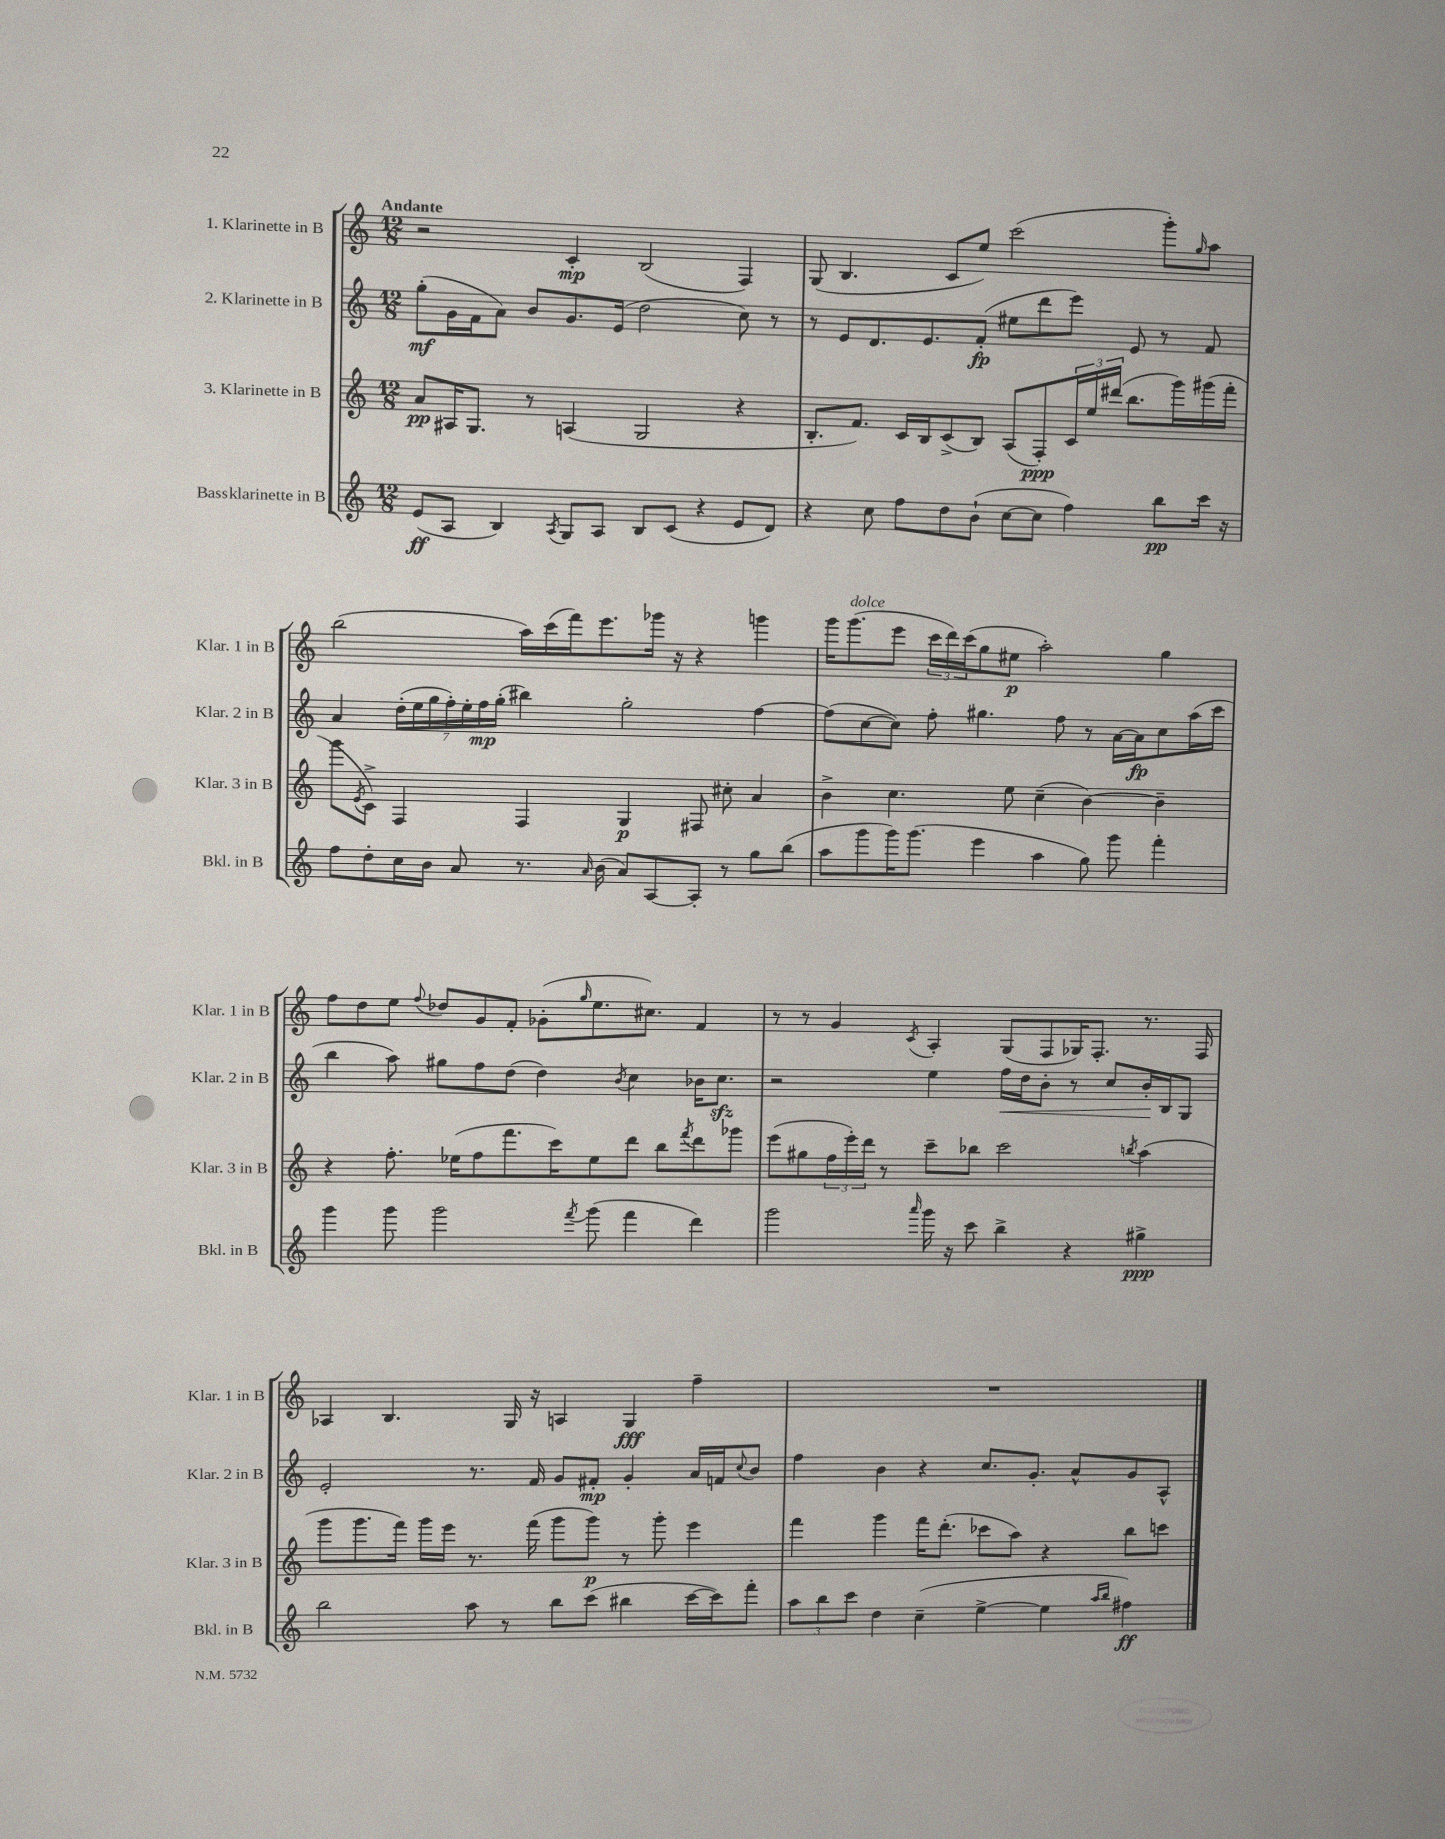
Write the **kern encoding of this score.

**kern	**kern	**kern	**kern
*staff4	*staff3	*staff2	*staff1
*clefG2	*clefG2	*clefG2	*clefG2
*k[]	*k[]	*k[]	*k[]
*M12/8	*M12/8	*M12/8	*M12/8
(8e	8a	(8gg'	2r
8A	16A#	16g	.
.	8.G	16f	.
4B)	.	8a)	.
.	8r	8b	.
8qA	.	.	.
8G	(4A	8.g	4c'
8A	.	.	.
.	.	(16e	.
8B	2G	2dd	(2B
(8c	.	.	.
4r	.	.	.
8e	4r	8cc)	4F)
8d)	.	8r	.
=	=	=	=
4r	8.B'	8r	(8G
.	.	8e	4.B
.	8.f)	.	.
8cc	.	8.d	.
8ff	16c	.	.
.	16B	8.e	.
8dd	(8c^	.	8c
(8b`	8B)	(8f'	8ee)
[8cc	(8A	8ee#	(2ccc
8cc]	8F')	8ddd	.
4ff)	24c	8eee)	.
.	24ee	.	.
.	(24ddd#	.	.
.	8.bb	8e	.
8bb	.	8r	8ggg')
.	16ggg)	.	.
.	.	.	16qqgg
16ccc	(16ggg#	8f	8aa
16r	16fff'	.	.
=	=	=	=
8ff	8ggg	4a	(2bb
.	8qe	.	.
8dd'	8c^)	.	.
16cc	4F	(28dd'	.
.	.	28ee	.
16b	.	.	.
.	.	28gg	.
.	.	28ff')	.
8a	.	.	.
.	.	28ee'	.
.	.	28ff	.
.	.	(28gg'	.
8.r	4F	4bb#)	16aa)
.	.	.	(16ccc
.	.	.	16fff)
16qqa	.	.	.
(16b	.	.	8.eee
8a)	4G	2gg'	.
[8A	.	.	16ggg-
.	.	.	16r
8A']	8F#	.	4r
8r	8cc#'	.	.
8gg	4a	[4ff	4ggg
(8bb	.	.	.
=	=	=	=
8aa	4b^	(8ff]	16ggg
.	.	.	(8.ggg
8ggg	.	[8cc	.
16ggg)	4.cc	8cc])	8eee
(8.ggg	.	.	.
.	.	8ff'	24ccc
.	.	.	24ddd)
.	.	.	(24ccc
4eee	.	4.gg#	8gg
.	8ee	.	8ee#
4aa	(4cc~	.	2aa')
.	.	8ff	.
8gg)	[4b)	8r	.
8ggg	.	[16a	.
.	.	16a]	.
4fff'	4b~]	8cc	4gg
.	.	(16aa	.
.	.	16ccc	.
=	=	=	=
4ggg	4r	4bb	8ff
.	.	.	8dd
8ggg	8.ff'	8aa)	8ee
.	.	.	8qqff
2ggg	.	8gg#	8dd-
.	(16ee-	.	.
.	8ff	8ff	8g
.	8.fff	(8dd	8f'
.	.	4dd)	(8g-'
.	16ccc)	.	.
8qfff	.	.	16qqgg
(8ggg	8ee-	.	8.ee
.	.	8qb	.
4fff	8ddd	4cc	.
.	.	.	8.cc#)
.	8bb	.	.
.	8qfff	.	.
4ddd)	8ddd	16b-	4f
.	.	8.cc	.
.	8ggg-	.	.
=	=	=	=
2ggg	(8eee	2r	8r
.	8gg#	.	8r
.	24ff	.	4g
.	24eee')	.	.
.	24ddd	.	.
.	8r	.	.
16qqaaa	.	.	8qc
16ggg	8ccc~	4ee	4A'
16r	.	.	.
8ccc	8bb-	.	.
4bb^	2ccc	16ff	(8G
.	.	16dd	.
.	.	8b'	8F
4r	.	8r	16G-)
.	.	.	8.F'
.	.	8cc	.
.	8qbb	.	.
4gg#^	(4aa	16b'	8.r
.	.	16B	.
.	.	8G	.
.	.	.	16F
=	=	=	=
2bb	8ggg	2e'	4A-
.	8.ggg	.	.
.	.	.	4.B
.	16fff)	.	.
.	16ggg	.	.
.	16eee	.	.
8aa	8.r	8.r	.
8r	.	.	16G
.	(16fff	16f	16r
8bb	8ggg	8g	4A
(8ccc	8ggg)	8f#'	.
4bb#	8r	4g'	4G
.	8ggg'	.	.
[16ccc	4eee	16a	4ff~
16ccc])	.	16f	.
.	.	8qqcc	.
8fff'	.	8b	.
=	=	=	=
12aa	4fff	4ff	1.r
12bb	.	.	.
12ccc	.	.	.
4dd	4ggg	4b	.
(4cc~	16fff	4r	.
.	(8.ddd'	.	.
[4ee^	8ccc-	8.cc	.
.	8aa)	.	.
.	.	8.g'	.
4ee]	4r	.	.
.	.	8a^^	.
16qqaa	.	.	.
16qqbb	.	.	.
4ff#)	8bb	8g	.
.	8ccc	8A^^	.
==	==	==	==
*-	*-	*-	*-
